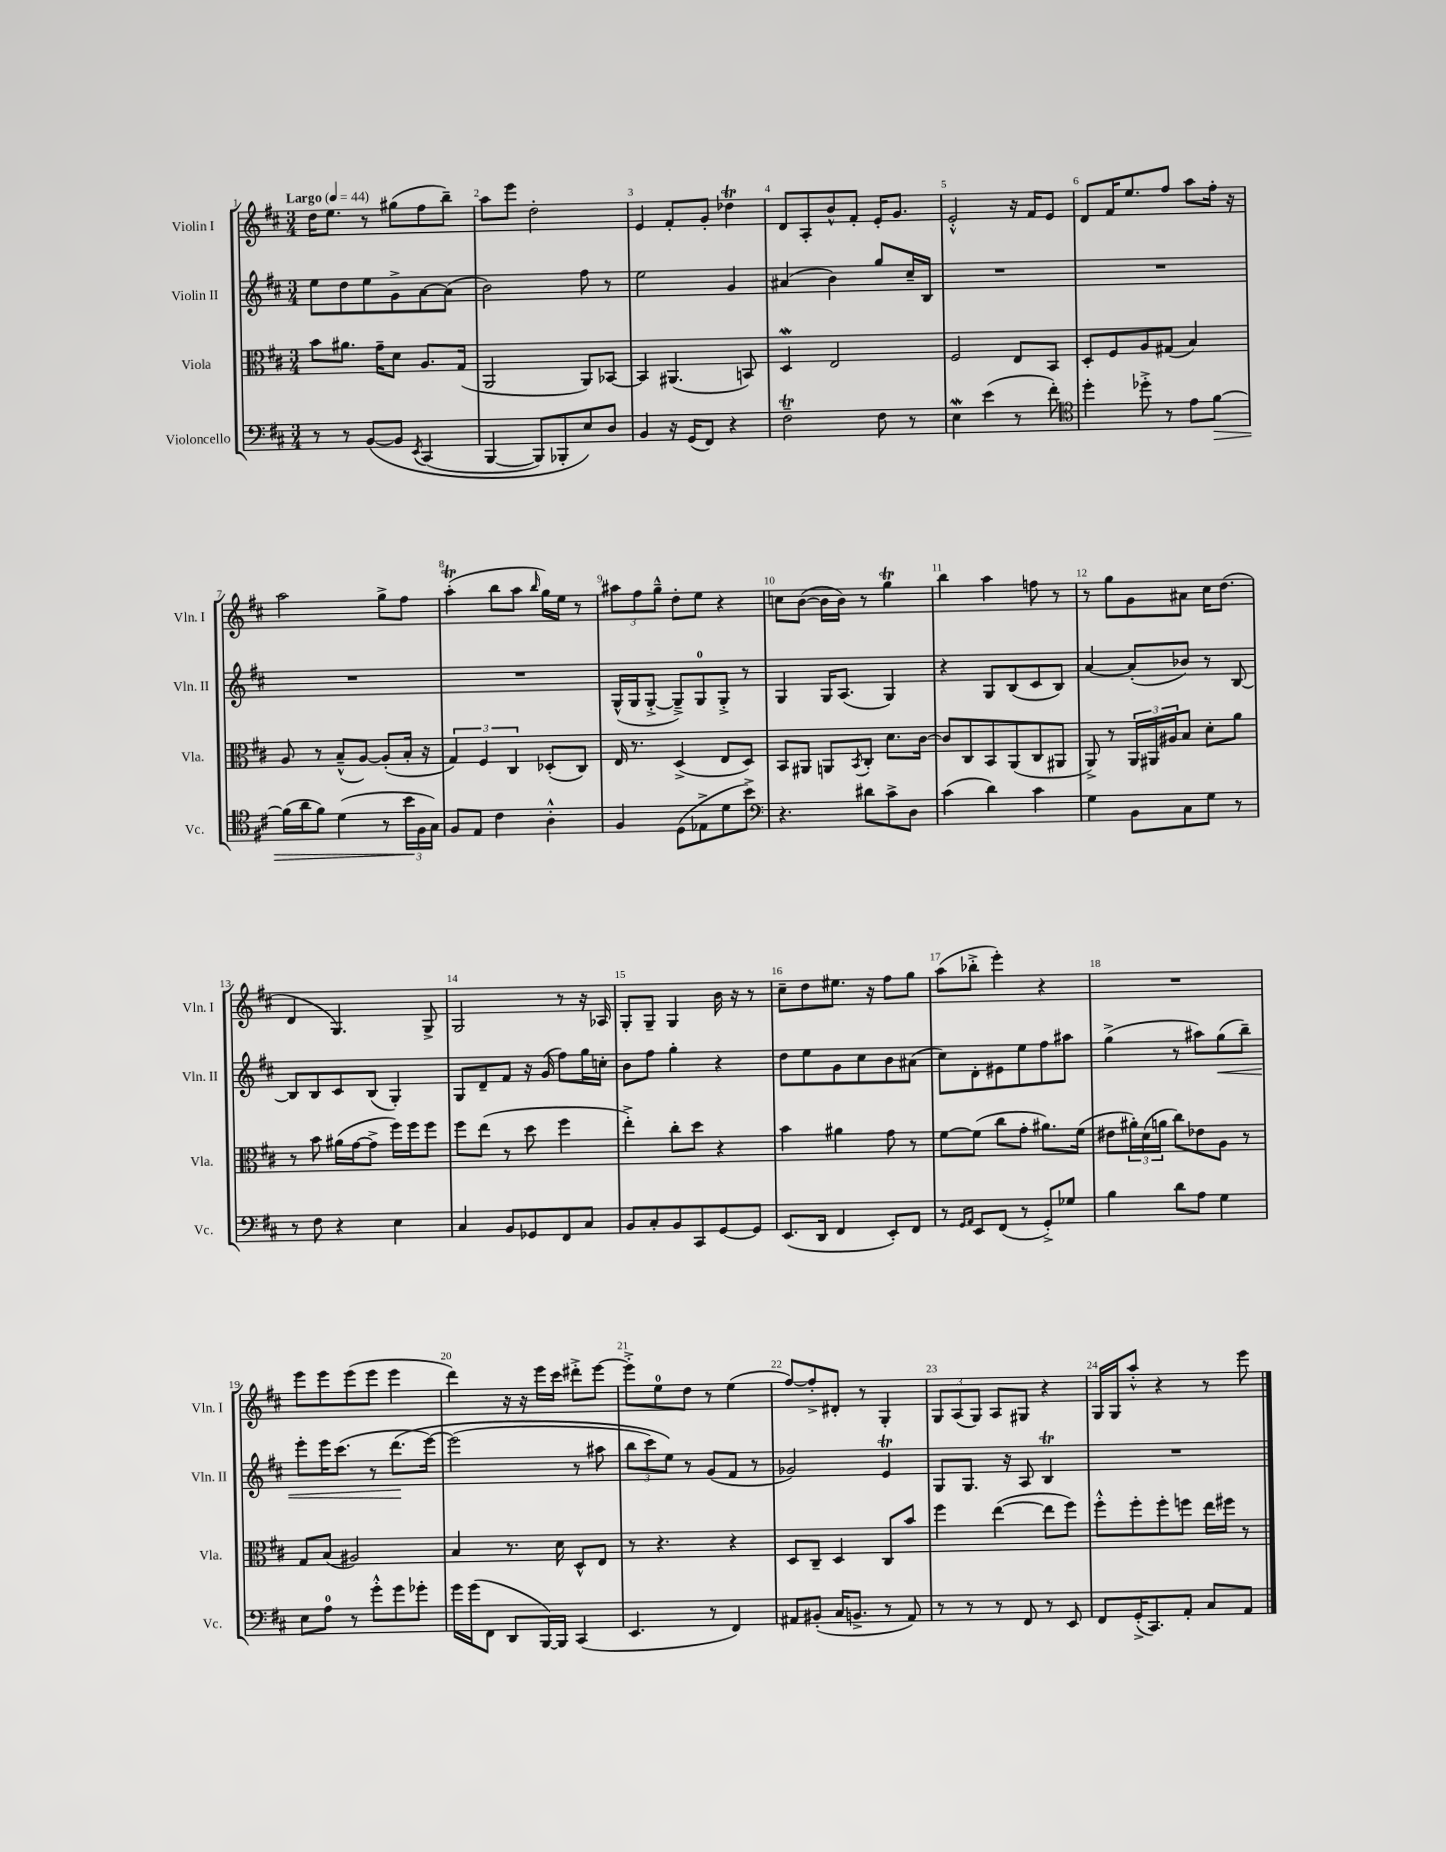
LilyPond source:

<<
\new StaffGroup <<
\new Staff = "s0" \with { instrumentName = "Violin I" shortInstrumentName = "Vln. I" } {
    \clef treble \key d \major \numericTimeSignature \time 3/4 \tempo "Largo" 4 = 44
    d''16 e''8. r8 gis''8( fis''8 b''8--) |
    a''8 e'''8 d''2-. |
    e'4 fis'8-. g'8-. des''4\trill |
    d'8 a8-. b'8-^ fis'8-. e'16-. g'8. |
    e'2-.-^ r16 fis'16 e'8 |
    d'8 fis'16 e''8. fis''8 a''8 fis''16-. r16 |
    a''2 g''8-> fis''8 |
    a''4-.\trill( b''8 a''8 \grace { b''16 } g''16) e''16 r8 |
    \tuplet 3/2 { ais''8 fis''8 g''8---^ } d''8-. e''8 r4 |
    c''8 b'8~( b'16 b'16) r8 g''4\trill |
    b''4 a''4 f''8 r8 |
    r8 g''8 g'8 ais'8 cis''16 d''8.( |
    d'4 g4.) g8-> |
    g2 r8 r16 aes16 |
    g8-. g8-- g4 b'16 r16 r8 |
    cis''8-- d''8 eis''8. r16 fis''8 g''8 |
    a''8( bes''8-.-> e'''4-.) r4 |
    R2. |
    e'''8 e'''8 e'''8( e'''8 e'''4 |
    d'''4) r16 r16 e'''16 cis'''16 dis'''8-.-> e'''8~ |
    e'''8-.-> e''8-0 d''8 r8 e''4( |
    fis''8~) fis''8-.-> dis'8-. r8 g4-. |
    \tuplet 3/2 { g8 a8( g8) } a8 gis8 r4 |
    g16 g16 a''8-.-^ r4 r8 e'''8 \bar "|." |
}
\new Staff = "s1" \with { instrumentName = "Violin II" shortInstrumentName = "Vln. II" } {
    \clef treble \key d \major \numericTimeSignature \time 3/4
    e''8 d''8 e''8 g'8-> a'8~ a'8( |
    b'2) fis''8 r8 |
    e''2 g'4 |
    ais'4( b'4) g''8 cis''16-- b16 |
    R2. |
    R2. |
    R2. |
    R2. |
    g16-^( g16 g8~-.-> g8--->) g8-0 g8-.-> r8 |
    g4 g16 a8.( g4) |
    r4 g8 b8( cis'8 b8) |
    a'4~ a'8-.( bes'8) r8 b8~ |
    b8 b8 cis'8 b8( g4-.) |
    g8 d'8-- fis'8 r16 g'16( fis''8) g''16 c''16-. |
    b'8 fis''8 g''4-. r4 |
    d''8 e''8 g'8 cis''8 b'8 ais'8( |
    cis''8) d'8-. eis'8 e''8 fis''8 ais''8 |
    g''4->( r8 ais''8) g''8\<( b''8--) |
    e'''8-. e'''16 cis'''8.( r8 d'''8.\!\( e'''16~) |
    e'''2( r8 ais''8 |
    \tuplet 3/2 { b''8 cis'''8) e''8\) } r8 g'8( fis'8 r8 |
    ges'2) e'4\trill |
    g8 g8. r16 a8 b4\trill |
    R2. \bar "|." |
}
\new Staff = "s2" \with { instrumentName = "Viola" shortInstrumentName = "Vla." } {
    \clef alto \key d \major \numericTimeSignature \time 3/4
    b'8 ais'8. g'16-- d'8 a8. g16( |
    a,2 a,8) bes,8~ |
    bes,4 ais,4.( b,8) |
    d4\mordent e2 |
    fis2 e8 b,8 |
    d8-. fis8 a8 gis8( b4) |
    a8 r8 b8---^( a8~) a8-.( b16-. r16 |
    \tuplet 3/2 { g4) fis4 cis4 } des8-.( cis8) |
    e16 r8. d4->( e8 d8) |
    b,8 ais,8 a,8 \acciaccatura { b,8 } cis8-. d'8. cis'16~ |
    cis'8 cis8 b,8 a,8( cis8 ais,8 |
    a,8->) r8 \tuplet 3/2 { a,16 ais,16 ais16 } b8 d'8-. a'8 |
    r8 b'8 ais'16( g'16~ g'8-> fis''16) fis''16 fis''8 |
    fis''8 e''8( r8 d''8 fis''4 |
    e''4-.->) cis''8-. d''8 r4 |
    b'4 ais'4 g'8 r8 |
    fis'8~ fis'8( cis''8 g'8-. ais'8.) fis'16( |
    eis'8 \tuplet 3/2 { ais'16-.) d'16( a'16 } cis''8) ees'8 a8 r8 |
    g8 b8( ais2) |
    b4 r8. d'16 d8-^ e8 |
    r8 r4. r4 |
    d8 cis8-- d4 cis8 b'8 |
    fis''4 e''4~( e''8 fis''8) |
    fis''8-.-^ fis''8-. fis''8-. f''8 e''16 fis''16 r8 \bar "|." |
}
\new Staff = "s3" \with { instrumentName = "Violoncello" shortInstrumentName = "Vc." } {
    \clef bass \key d \major \numericTimeSignature \time 3/4
    r8 r8 b,8~\( b,8 \acciaccatura { e,8 } cis,4( |
    b,,4~ b,,8) bes,,8-. e8\) d8 |
    b,4 r16 g,16( fis,8) r4 |
    fis2--\trill fis8 r8 |
    e4\mordent e'4( r8 fis'8-.) |
    \clef tenor d''4-. des''8-.-> r8 e'8 fis'8~\> |
    fis'16( a'16 fis'8) d'4( r8 \tuplet 3/2 { b'16\! fis16 g16) } |
    fis8 e8 cis'4 a4-.-^ |
    fis4 d8( ees8-> d'8 b'8->) |
    \clef bass r4. dis'8 cis'8-> d8 |
    cis'4( d'4) cis'4 |
    g4 b,8 cis8 g8 r8 |
    r8 fis8 r4 e4 |
    cis4 b,8 ges,8 fis,8 cis8 |
    b,8 cis8-. b,8 cis,8 g,8~ g,8 |
    e,8.( d,16 fis,4 e,8-.) fis,8 |
    r8 \grace { g,16 a,16 } e,8 fis,8( r8 g,8-.->) ges8 |
    b4 d'8 a8 g4 |
    e8 a8-0 r8 g'8-.-^ g'8 ges'8-. |
    g'16 g'16( fis,8 d,8 b,,16~) b,,16 cis,4( |
    e,4. r8 fis,4) |
    ais,8 bis,8-.( cis16 b,8.-> r8 ais,8) |
    r8 r8 r8 fis,8 r8 e,8 |
    fis,8 g,16-.->( cis,8.) a,8-. cis8 a,8 \bar "|." |
}
>>
>>
\layout { \context { \Score \override BarNumber.break-visibility = ##(#f #t #t) barNumberVisibility = #all-bar-numbers-visible } }
